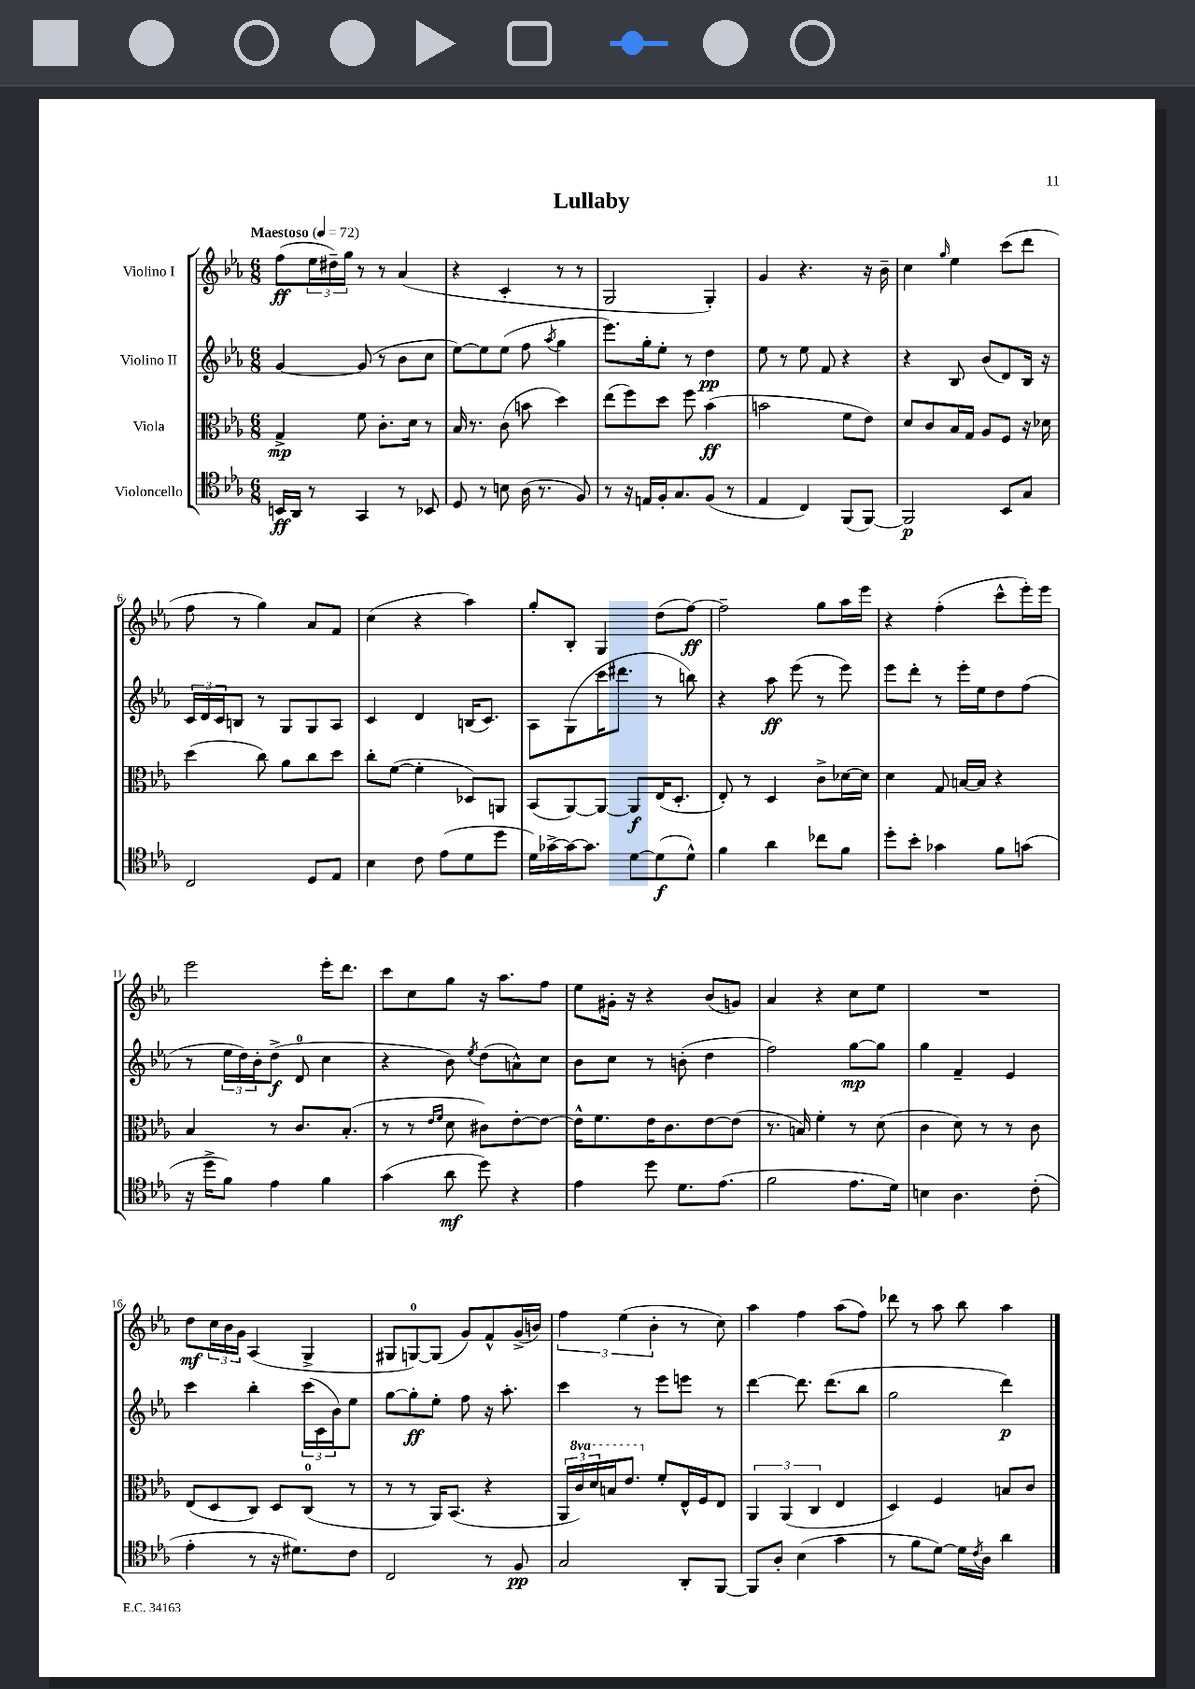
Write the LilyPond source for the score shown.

\header { title = "Lullaby" }
<<
\new StaffGroup <<
\new Staff = "s0" \with { instrumentName = "Violino I" } {
    \clef treble \key ees \major \numericTimeSignature \time 6/8 \tempo "Maestoso" 4 = 72
    f''8\ff( \tuplet 3/2 { ees''16 dis''16--) g''16 } r8 r8 aes'4( |
    r4 c'4-. r8 r8 |
    g2 g4-.) |
    g'4 r4. r16 bes'16-- |
    c''4 \grace { g''16 } ees''4 c'''8( d'''8 |
    f''8 r8 g''4) aes'8 f'8 |
    c''4( r4 aes''4) |
    g''8-. bes8-. g4 d''8( f''8~\ff) |
    f''2-- g''8 aes''16 ees'''16 |
    r4 f''4-.( c'''8-^ ees'''16-.) ees'''16 |
    ees'''2 ees'''16-. d'''8. |
    c'''8 c''8 g''8 r16 aes''8. f''8 |
    ees''8 gis'16-. r16 r4 bes'8( g'8) |
    aes'4 r4 c''8 ees''8 |
    R2. |
    d''8\mf \tuplet 3/2 { c''16 bes'16 g'16 } aes4( g4-> |
    gis8 g8-0~) g8( g'8) f'8-^ g'16->( b'16) |
    \tuplet 3/2 { f''4 ees''4( bes'4-. } r8 c''8) |
    aes''4 f''4 aes''8( f''8) |
    des'''8 r8 aes''8 bes''8 aes''4 \bar "|." |
}
\new Staff = "s1" \with { instrumentName = "Violino II" } {
    \clef treble \key ees \major \numericTimeSignature \time 6/8
    g'4~ g'8( r8 bes'8 c''8 |
    ees''8~) ees''8 ees''8( f''8 \acciaccatura { aes''8 } g''4 |
    ees'''8.) g''16-. ees''8-. r8 d''4\pp |
    ees''8 r8 ees''8 f'8 r4 |
    r4 bes8 bes'8( d'8) bes16 r16 |
    \tuplet 3/2 { c'16 d'16 c'16 } b8 r8 g8 g8 aes8 |
    c'4 d'4 b16( c'8.) |
    aes8 g8( c'''16 dis'''8. r8 b''8) |
    r4 aes''8\ff ees'''8( r8 ees'''8) |
    ees'''8 d'''8-. r8 ees'''16-. ees''16 d''8 f''8( |
    r8 \tuplet 3/2 { ees''16 d''16) bes'16-. } d''8->\f( d'8-0 c''4 |
    r4 bes'8) \acciaccatura { ees''8 } d''8( a'8-^) c''8 |
    bes'8 c''8 r8 b'8-.( d''4 |
    f''2) g''8~\mp g''8 |
    g''4 f'4-- ees'4 |
    c'''4 bes''4-. \tuplet 3/2 { c'''16( c'16 bes'16) } ees''8 |
    g''8~ g''8-.\ff ees''8-. f''8 r16 aes''8.-. |
    c'''4 r8 ees'''8 e'''8 r8 |
    d'''4~ d'''8. d'''8.( bes''8 |
    g''2 d'''4\p) \bar "|." |
}
\new Staff = "s2" \with { instrumentName = "Viola" } {
    \clef alto \key ees \major \numericTimeSignature \time 6/8 \set Staff.ottavationMarkups = #ottavation-simple-ordinals
    g4->\mp f'8 c'8.-. d'16 r8 |
    bes16 r8. c'8( b'8 d''4) |
    ees''8( f''8) d''8 f''8 bes'4\ff( |
    b'2 f'8 ees'8) |
    d'8 c'8 bes16 g16 aes8 f8 r16 des'16 |
    d''4( c''8) aes'8 c''8 d''8 |
    c''8-. f'8~( f'4-. des8) a,8 |
    bes,8( aes,8~) aes,8~ aes,8\f ees16( d8.-. |
    ees8-.) r8 d4 c'8-> des'16~ des'16 |
    d'4 g8 b16~ b16 r4 |
    bes4 r8 c'8. bes8.-.( |
    r8 r8 \grace { ees'16 f'16 } d'8 cis'8) ees'8~-. ees'8~ |
    ees'16-^ f'8. ees'16 c'8. ees'8~ ees'8( |
    r8. b16) f'4-. r8 d'8( |
    c'4 d'8) r8 r8 c'8 |
    ees8( d8 c8) d8 c8-0( r8 |
    r8 r8 aes,16) bes,8.( r4 |
    \tuplet 3/2 { aes,16 \ottava #1 c''16) d''16 } b'16 ees''8. \ottava #0 f'8-. ees16-^ f16 ees8 |
    \tuplet 3/2 { aes,4 aes,4( c4 } ees4 |
    d4) f4 b8 c'8 \bar "|." |
}
\new Staff = "s3" \with { instrumentName = "Violoncello" } {
    \clef tenor \key ees \major \numericTimeSignature \time 6/8
    b,16\ff aes,16 r8 g,4 r8 bes,8 |
    d8 r8 b8 aes16( r8. f8) |
    r8 r16 e16 f16-. g8. f8( r8 |
    ees4 c4) f,8( f,8~) |
    f,2\p bes,8 g8 |
    c2 d8 ees8 |
    bes4 c'8 ees'8( d'8 d''8 |
    d'16) ges'16~-> ges'16~ ges'8. d'8~ d'8\f( d'8-^) |
    f'4 aes'4 ces''8 f'8 |
    d''8-. bes'8-. ges'4 f'8 g'8( |
    r16 d''16-> f'8) ees'4 f'4 |
    g'4( aes'8\mf d''8) r4 |
    ees'4 d''8 d'8. ees'8.( |
    f'2 ees'8. d'16) |
    b4 aes4. c'8-.( |
    ees'4-. r8 r16 dis'8.) c'8 |
    c2 r8 f8\pp |
    g2 aes,8-. f,8~ |
    f,8 aes8-. bes4( g'4 |
    r8 f'8 d'8~) d'16 \acciaccatura { c'8 } aes16 aes'4 \bar "|." |
}
>>
>>
